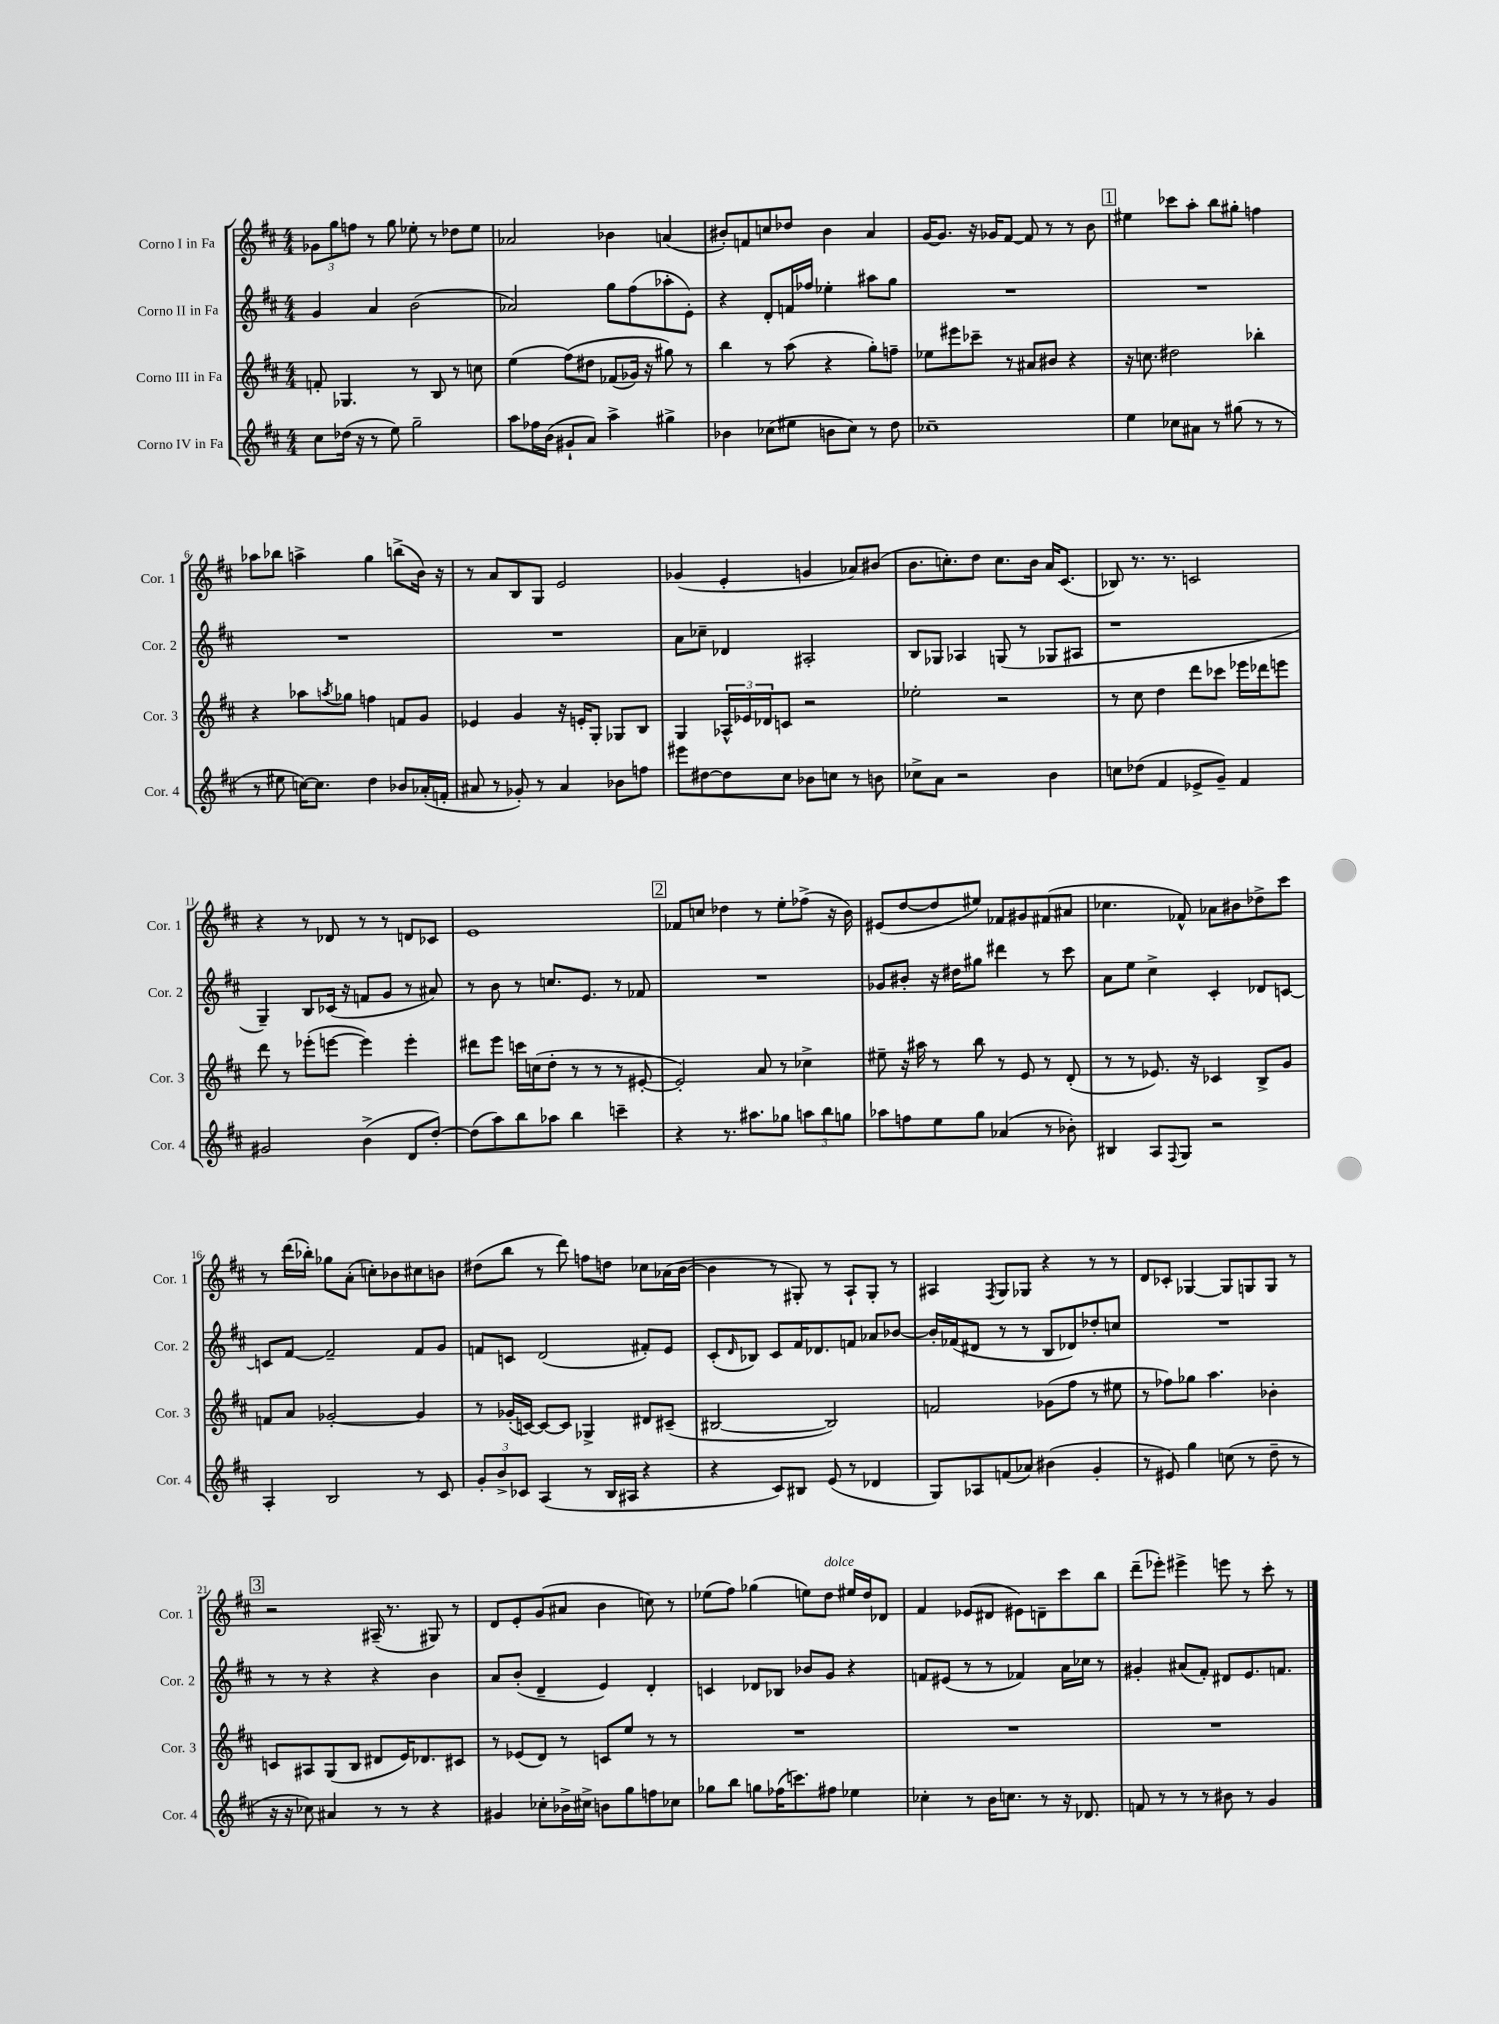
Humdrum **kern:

**kern	**kern	**kern	**kern
*staff4	*staff3	*staff2	*staff1
*clefG2	*clefG2	*clefG2	*clefG2
*k[f#c#]	*k[f#c#]	*k[f#c#]	*k[f#c#]
*M4/4	*M4/4	*M4/4	*M4/4
8cc#	8f'	4g	12g-
.	.	.	12gg
(16dd-	4.G-	.	.
.	.	.	12ff
16r	.	.	.
8r	.	4a	8r
8ee)	.	.	8gg
2gg~	8r	(2b	8ee-'
.	8B	.	8r
.	8r	.	8dd-
.	8cc	.	8ee-
=	=	=	=
8aa	(4ee	2a-)	2a-
16ff-	.	.	.
(16b	.	.	.
8g#`	&(8ff#)	.	.
8a)	8dd#	.	.
4aa^	(8f-	8gg	4b-
.	16g-)	(8ff#	.
.	16r	.	.
4gg#^	8gg#&)	8aa-'	(4a
.	8r	8e')	.
=	=	=	=
4b-	4bb	4r	8b#')
.	.	.	8f
(8cc-	8r	8d'	8cc
8ee#	(8aa	16f	8dd-
.	.	16ff-	.
8b	4r	4ee-'	4b#
8cc-)	.	.	.
8r	8gg')	8aa#	4a
8dd	8ff~	8gg	.
=	=	=	=
1cc-~	8ee-	1r	[16g
.	.	.	8.g]
.	8eee#	.	.
.	8ccc-~	.	16r
.	.	.	16g-
.	8r	.	[8f#
.	8a#	.	8f#]
.	8b#	.	8r
.	4r	.	8r
.	.	.	8b
=	=	=	=
4ee	16r	1r	4ee#
.	8.cc	.	.
8cc-	2dd#	.	8ccc-
8a#	.	.	8aa'
8r	.	.	8bb
(8gg#	.	.	8gg#'
8r	4bb-'	.	4ff
8r	.	.	.
=	=	=	=
8r	4r	1r	8aa-
8ee#	.	.	8bb-
[16cc)	8aa-	.	4aa^
8.cc]	.	.	.
.	8qaa	.	.
.	8gg-	.	.
4dd	4ff	.	4gg
8b-	8f	.	(8bb^
(16a-'	8g	.	16b)
16f'	.	.	16r
=	=	=	=
8a#	4e-	1r	8r
8r	.	.	8a
8g-')	4g	.	8B
8r	.	.	8G
4a#	16r	.	2e
.	16e'	.	.
.	8G'	.	.
8b-	8G-	.	.
8ff	8B	.	.
=	=	=	=
8eee#	4G	8a	(4g-
[8dd#	.	8cc-~	.
8dd#]	24A-^^	4d-	4e'
.	24e-	.	.
.	24d-	.	.
8cc#	8c	.	.
8b-	2r	2A#'	4g
8cc	.	.	.
8r	.	.	8a-)
8b	.	.	(8b#
=	=	=	=
8cc-^	2ee-'	8B	8.b
8a	.	8G-	.
.	.	.	8.cc')
2r	.	4A-	.
.	.	.	8dd
.	2r	(8G	8.cc
.	.	8r	.
.	.	.	16b
4b	.	8G-	16a
.	.	.	(8.c#
.	.	8A#	.
=	=	=	=
8cc	8r	1r	8B-)
(8dd-	8cc#	.	8.r
4f#	4dd	.	.
.	.	.	8.r
8e-^	8ddd	.	2c
8g~)	8ccc-	.	.
4f#	16eee-	.	.
.	16ddd-	.	.
.	8eee	.	.
=	=	=	=
2g#	8ddd	4G~)	4r
.	8r	.	.
.	(8eee-'	8B	8r
.	[8eee	(16c-	8d-
.	.	16r	.
(4b^	4eee])	8f	8r
.	.	8g	8r
8d	4eee'	8r	8d
[8dd')	.	8a#)	8c-
=	=	=	=
(8dd]	8ddd#	8r	1e
8aa)	8eee	8b	.
8bb	16ccc	8r	.
.	(16cc	.	.
8aa-	8dd'	8.cc	.
4bb	8r	.	.
.	.	8.e	.
.	8r	.	.
4ccc~	8r	8r	.
.	[8e#'	8f-	.
=	=	=	=
4r	2e#'])	1r	8f-
.	.	.	8cc
8.r	.	.	4dd-
8.aa#	.	.	.
.	8a	.	8r
8gg-	8r	.	8ee'
12aa	4cc-^	.	(8ff-^
12bb	.	.	.
.	.	.	16r
12gg	.	.	.
.	.	.	16b)
=	=	=	=
8aa-	8ee#~	8g-	(8e#
8ff	16r	8b#'	[8dd
.	16aa#	.	.
8ee	8r	16r	8dd]
.	.	16dd#	.
8gg	8bb	8gg#	8ee#)
(4a-	8r	4ddd#	8f-
.	8e	.	8g#
8r	8r	8r	(8f#
8b-')	(8d'	8ccc#	8a#
=	=	=	=
4B#	8r	8a	4.cc-
.	8r	8ee	.
8A	8.e-)	4cc#^	.
8qqF#	.	.	.
8G	.	.	8f-^^)
.	16r	.	.
2r	4c-	4c#'	8a-
.	.	.	8b#
.	8B^	8d-	8dd-^
.	8g	[8c	8ccc#
=	=	=	=
4A'	8f	8c]	8r
.	8a	[8f#	(16ddd
.	.	.	16bb-')
2B	[2g-'	2f#~]	8gg-
.	.	.	(8a'
.	.	.	8cc')
.	.	.	8b-
8r	4g-]	8f#	8cc#
8c#	.	8g	8b
=	=	=	=
12g'	8r	8f	(8dd#
12b^	.	.	.
.	(16g-'	8c	8bb
12c-	.	.	.
.	[16c)	.	.
(4A	8c_	(2d	8r
.	8c]	.	8ddd)
8r	4G-^	.	8ff
16B	.	.	8dd
16A#	.	.	.
4r	8d#	8f#')	8cc-
.	(8c#~	8e	(16a-
.	.	.	[16b
=	=	=	=
4r	[2B#	(8c#'	4b]
.	.	16qqd	.
.	.	8B-)	.
8c#)	.	8c#	8r
8B#	.	16f#	8G#')
.	.	8.d-	.
(8e	2B#])	.	8r
8r	.	8f	8A`
4d-	.	8a-	8G#'
.	.	[8b-	8r
=	=	=	=
8G)	2f	16b-']	4A#
.	.	(16f-	.
8A-	.	8d#	.
.	.	.	8qF#
(8f	.	8r	8G
8a-)	.	8r	8G-
(4b#	(8g-	8B	4r
.	8ff#	8d-)	.
4g'	8r	8dd-'	8r
.	8ee#	8cc	8r
=	=	=	=
8r	8r	1r	8d
8e#)	8ff-)	.	8c-'
4gg	8gg-	.	[4G-
.	4.aa	.	.
(8cc	.	.	8G-]
8r	.	.	8G
8dd~	4b-'	.	8G
8r	.	.	8r
=	=	=	=
16r	8c	8r	2r
16r	.	.	.
8cc-)	8A#	8r	.
4a#	(8G	4r	.
.	8B	.	.
8r	8d#	4r	(16A#~
.	.	.	8.r
8r	16e)	.	.
.	8.d-	.	.
4r	.	4b	8G#)
.	8c#	.	8r
=	=	=	=
4g#	8r	8a	8d
.	(8e-	(8b'	8e'
8cc-'	8d)	4d~	(8g
16b-^	8r	.	8a#
16cc#^	.	.	.
8b	8c	4e)	4b
8gg	8ee	.	.
8ff	8r	4d'	8cc)
8cc-	8r	.	8r
=	=	=	=
8gg-	1r	4c	(8ee-
8bb	.	.	8ff#)
8gg	.	8d-	(4gg-
(16ff-	.	8B-	.
8.ccc)	.	.	.
.	.	8b-	8ee)
8ff#	.	8g	8dd
4ee-	.	4r	16ee#
.	.	.	16dd
.	.	.	8d-
=	=	=	=
4cc-'	1r	8f	4f#
.	.	(8e#	.
8r	.	8r	(8e-
16b	.	8r	8d#
8.cc	.	.	.
.	.	4f-)	8e#)
8r	.	.	8d~
16r	.	16a	8ccc#
8.d-	.	16cc-	.
.	.	8r	8bb
=	=	=	=
8f	1r	4g#'	(8ddd~
8r	.	.	8eee-')
8r	.	(8a#	4eee#^
8r	.	8f#')	.
8b#	.	8d#	8eee
8r	.	8.e	8r
4g	.	.	8ccc#'
.	.	8.f	.
.	.	.	8r
==	==	==	==
*-	*-	*-	*-
